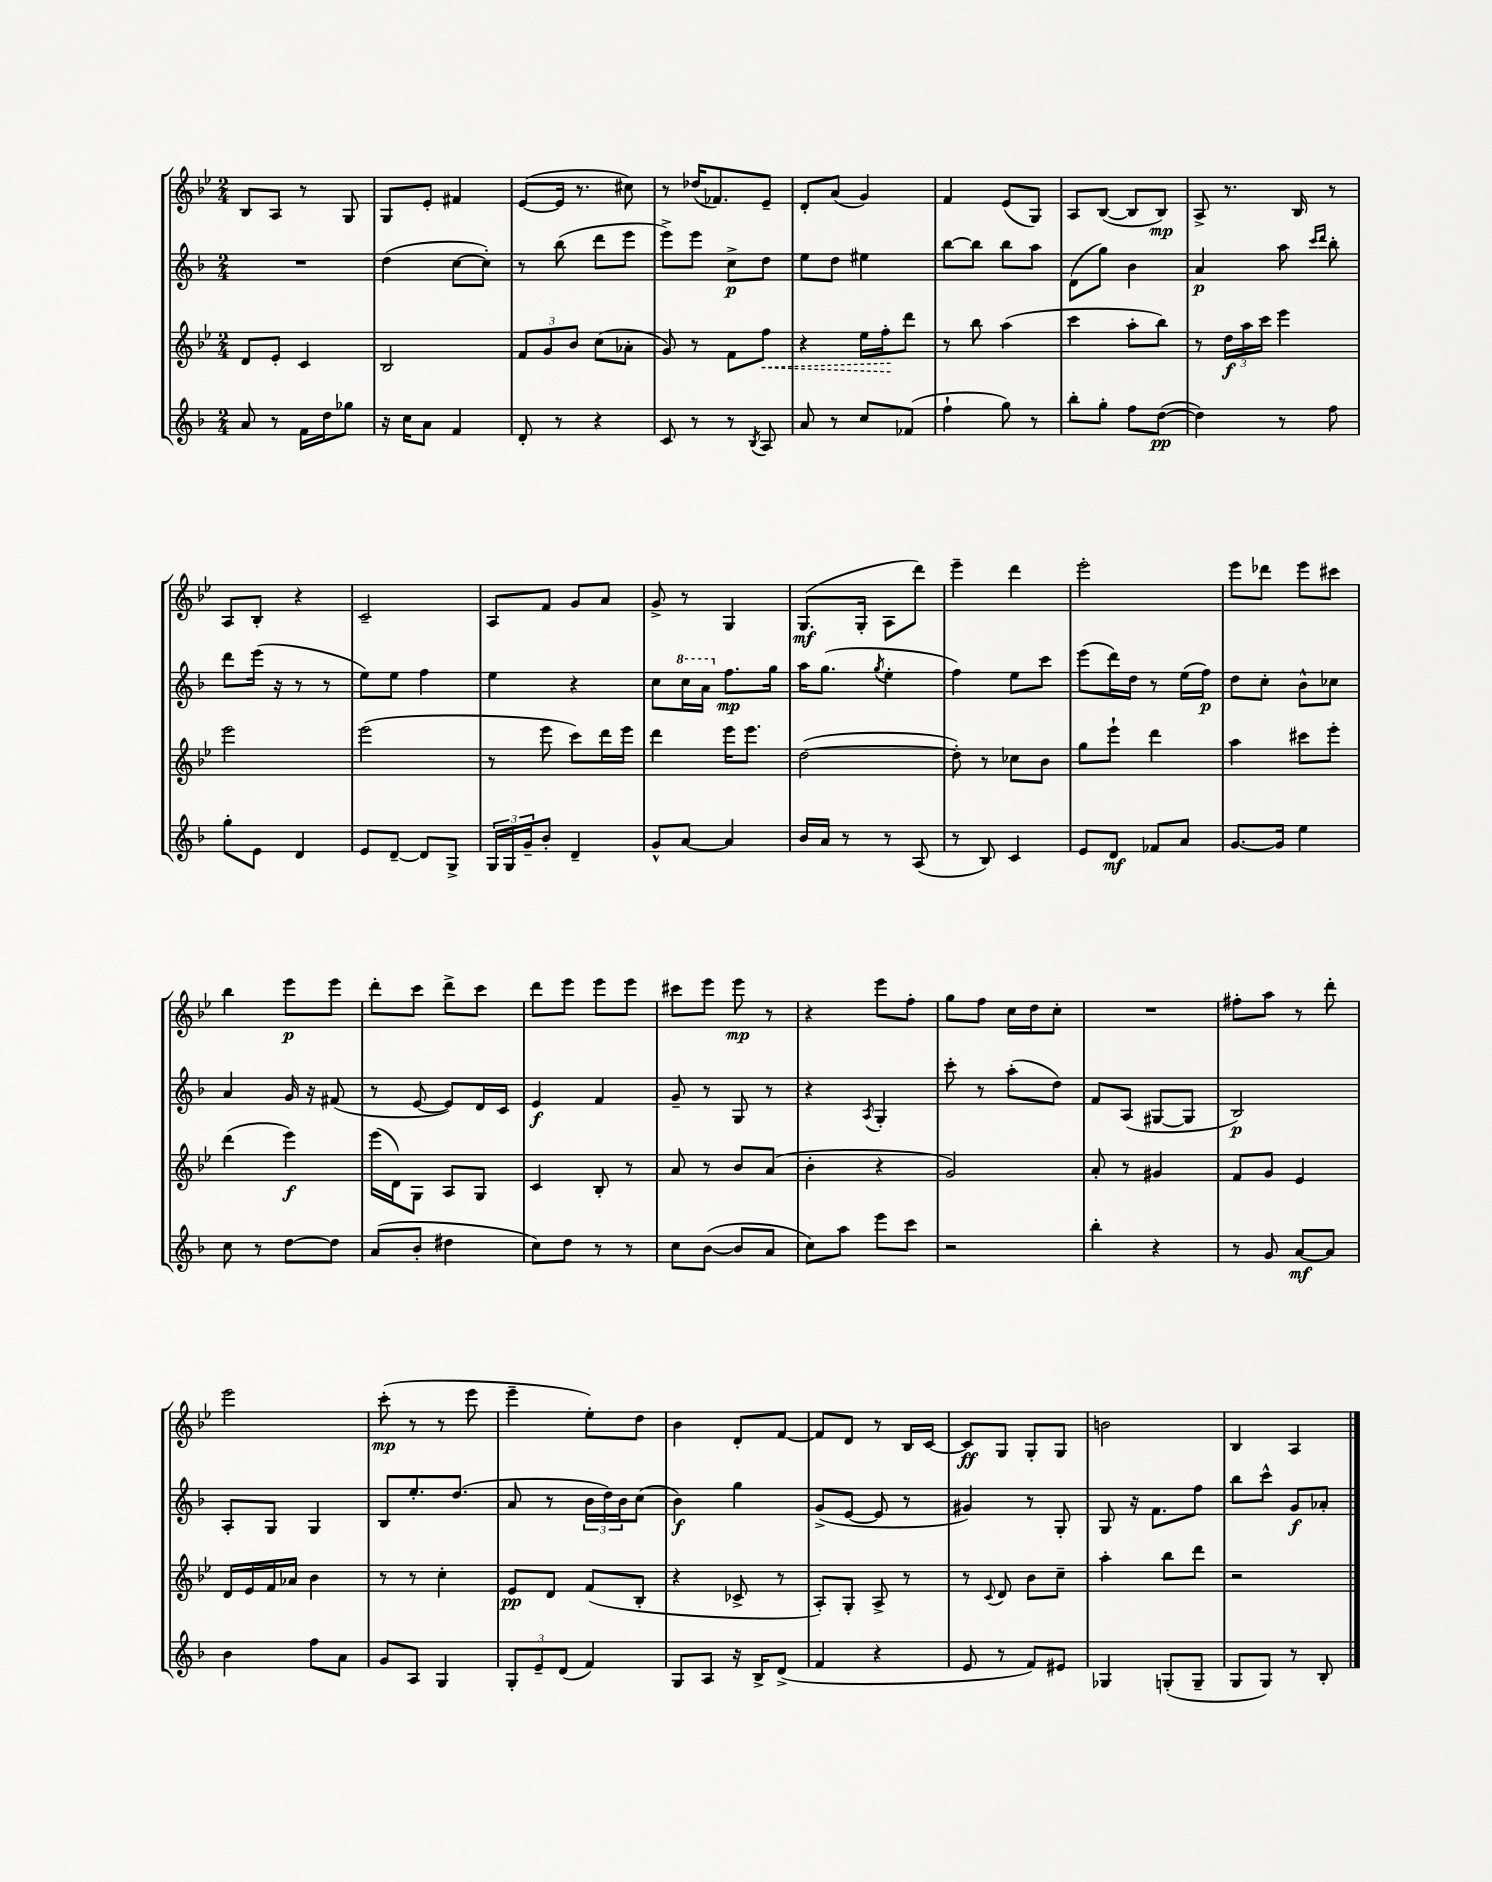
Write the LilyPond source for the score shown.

<<
\new StaffGroup <<
\new Staff = "s0" {
    \clef treble \key bes \major \numericTimeSignature \time 2/4
    bes8 a8 r8 g8 |
    g8 ees'8-. fis'4 |
    ees'8~( ees'16 r8. cis''8) |
    r8 des''16( fes'8.) ees'8-- |
    d'8-. a'8( g'4) |
    f'4 ees'8( g8) |
    a8 bes8~( bes8 bes8\mp) |
    a8-> r8. bes16 r8 |
    a8 bes8-. r4 |
    c'2-- |
    a8 f'8 g'8 a'8 |
    g'8-> r8 g4 |
    g8.\mf( g16-. a8 d'''8) |
    ees'''4-- d'''4 |
    ees'''2-. |
    ees'''8 des'''8 ees'''8 cis'''8 |
    bes''4 ees'''8\p ees'''8 |
    d'''8-. c'''8 d'''8-> c'''8 |
    d'''8 ees'''8 ees'''8 ees'''8 |
    cis'''8 ees'''8 ees'''8\mp r8 |
    r4 ees'''8 f''8-. |
    g''8 f''8 c''16 d''16 c''8-. |
    R2 |
    fis''8-. a''8 r8 d'''8-. |
    ees'''2 |
    c'''8-.\mp( r8 r8 ees'''8 |
    ees'''4-- ees''8-.) d''8 |
    bes'4 d'8-. f'8~ |
    f'8 d'8 r8 bes16 c'16~ |
    c'8\ff g8 g8-. g8 |
    b'2 |
    bes4 a4 \bar "|." |
}
\new Staff = "s1" {
    \clef treble \key f \major \numericTimeSignature \time 2/4
    R2 |
    d''4( c''8~ c''8-.) |
    r8 bes''8( d'''8 e'''8 |
    e'''8->) e'''8 c''8->\p d''8 |
    e''8 d''8 eis''4 |
    bes''8~ bes''8 bes''8 a''8 |
    d'8( g''8) bes'4 |
    a'4\p a''8 \grace { c'''16 d'''16 } bes''8-. |
    d'''8 e'''16( r16 r8 r8 |
    e''8) e''8 f''4 |
    e''4 r4 |
    c''8 \ottava #1 c'''16 a''16 \ottava #0 f''8.\mp g''16 |
    a''16 g''8.( \acciaccatura { g''8 } e''4-. |
    f''4) e''8 c'''8 |
    e'''8( d'''16) d''16 r8 e''16( f''16\p) |
    d''8 c''8-. bes'8-^ ces''8 |
    a'4 g'16 r16 fis'8( |
    r8 e'8~ e'8) d'16 c'16 |
    e'4\f f'4 |
    g'8-- r8 g8 r8 |
    r4 \acciaccatura { a8 } g4-. |
    c'''8-. r8 a''8-.( d''8) |
    f'8 a8( gis8~ gis8 |
    bes2\p) |
    a8-. g8 g4 |
    bes8 e''8.-. d''8.( |
    a'8 r8 \tuplet 3/2 { bes'16 d''16) bes'16 } c''8( |
    bes'4\f) g''4 |
    g'8->( e'8~ e'8 r8 |
    gis'4) r8 g8-. |
    g8 r16 f'8. f''8 |
    bes''8 c'''8-^ g'8\f aes'8-. \bar "|." |
}
\new Staff = "s2" {
    \clef treble \key bes \major \numericTimeSignature \time 2/4
    d'8 ees'8-. c'4 |
    bes2 |
    \tuplet 3/2 { f'8 g'8 bes'8 } c''8( aes'8-. |
    g'8) r8 f'8 \once \override Hairpin.style = #'dashed-line f''8\< |
    r4 ees''16 f''16-.\! d'''8 |
    r8 bes''8 a''4( |
    c'''4 a''8-. bes''8) |
    r8 \tuplet 3/2 { d''16\f a''16 c'''16 } ees'''4 |
    ees'''2 |
    ees'''2( |
    r8 ees'''8 c'''8) d'''16 ees'''16 |
    d'''4 ees'''16 ees'''8. |
    d''2~( |
    d''8-.) r8 ces''8 bes'8 |
    g''8 ees'''8-! d'''4 |
    a''4 cis'''8 ees'''8-. |
    d'''4( ees'''4\f) |
    ees'''16( d'16) g8 a8 g8 |
    c'4 bes8-. r8 |
    a'8 r8 bes'8 a'8( |
    bes'4-. r4 |
    g'2) |
    a'8-. r8 gis'4 |
    f'8 g'8 ees'4 |
    d'16 ees'16 f'16 aes'16 bes'4 |
    r8 r8 c''4-. |
    ees'8\pp d'8 f'8( bes8-. |
    r4 ces'8-> r8 |
    a8-.) g8-. a8-> r8 |
    r8 \appoggiatura { c'8 } d'8 bes'8 c''8-- |
    a''4-. bes''8 d'''8 |
    r2 \bar "|." |
}
\new Staff = "s3" {
    \clef treble \key f \major \numericTimeSignature \time 2/4
    a'8 r8 f'16 d''16 ges''8 |
    r16 c''16 a'8 f'4 |
    d'8-. r8 r4 |
    c'8 r8 r8 \acciaccatura { bes8 } a8 |
    a'8 r8 c''8 fes'8( |
    f''4-! g''8) r8 |
    bes''8-. g''8-. f''8 d''8~\pp( |
    d''4) r8 f''8 |
    g''8-. e'8 d'4 |
    e'8 d'8~-- d'8 g8-> |
    \tuplet 3/2 { g16 g16 g'16-- } bes'8-. d'4-- |
    g'8-^ a'8~ a'4 |
    bes'16 a'16 r8 r8 a8( |
    r8 bes8) c'4 |
    e'8 d'8\mf fes'8 a'8 |
    g'8.~ g'16 e''4 |
    c''8 r8 d''8~ d''8 |
    a'8( bes'8-. dis''4 |
    c''8) d''8 r8 r8 |
    c''8 bes'8~( bes'8 a'8 |
    c''8) a''8 e'''8 c'''8 |
    r2 |
    bes''4-. r4 |
    r8 g'8 a'8~\mf a'8 |
    bes'4 f''8 a'8 |
    g'8 a8 g4 |
    \tuplet 3/2 { g8-. e'8-- d'8( } f'4) |
    g8 a8 r16 bes16-> d'8->( |
    f'4 r4 |
    e'8 r8 f'8) eis'8 |
    ges4 g8-.( g8-- |
    g8 g8) r8 bes8-. \bar "|." |
}
>>
>>
\layout { \context { \Score \remove "Bar_number_engraver" } }
